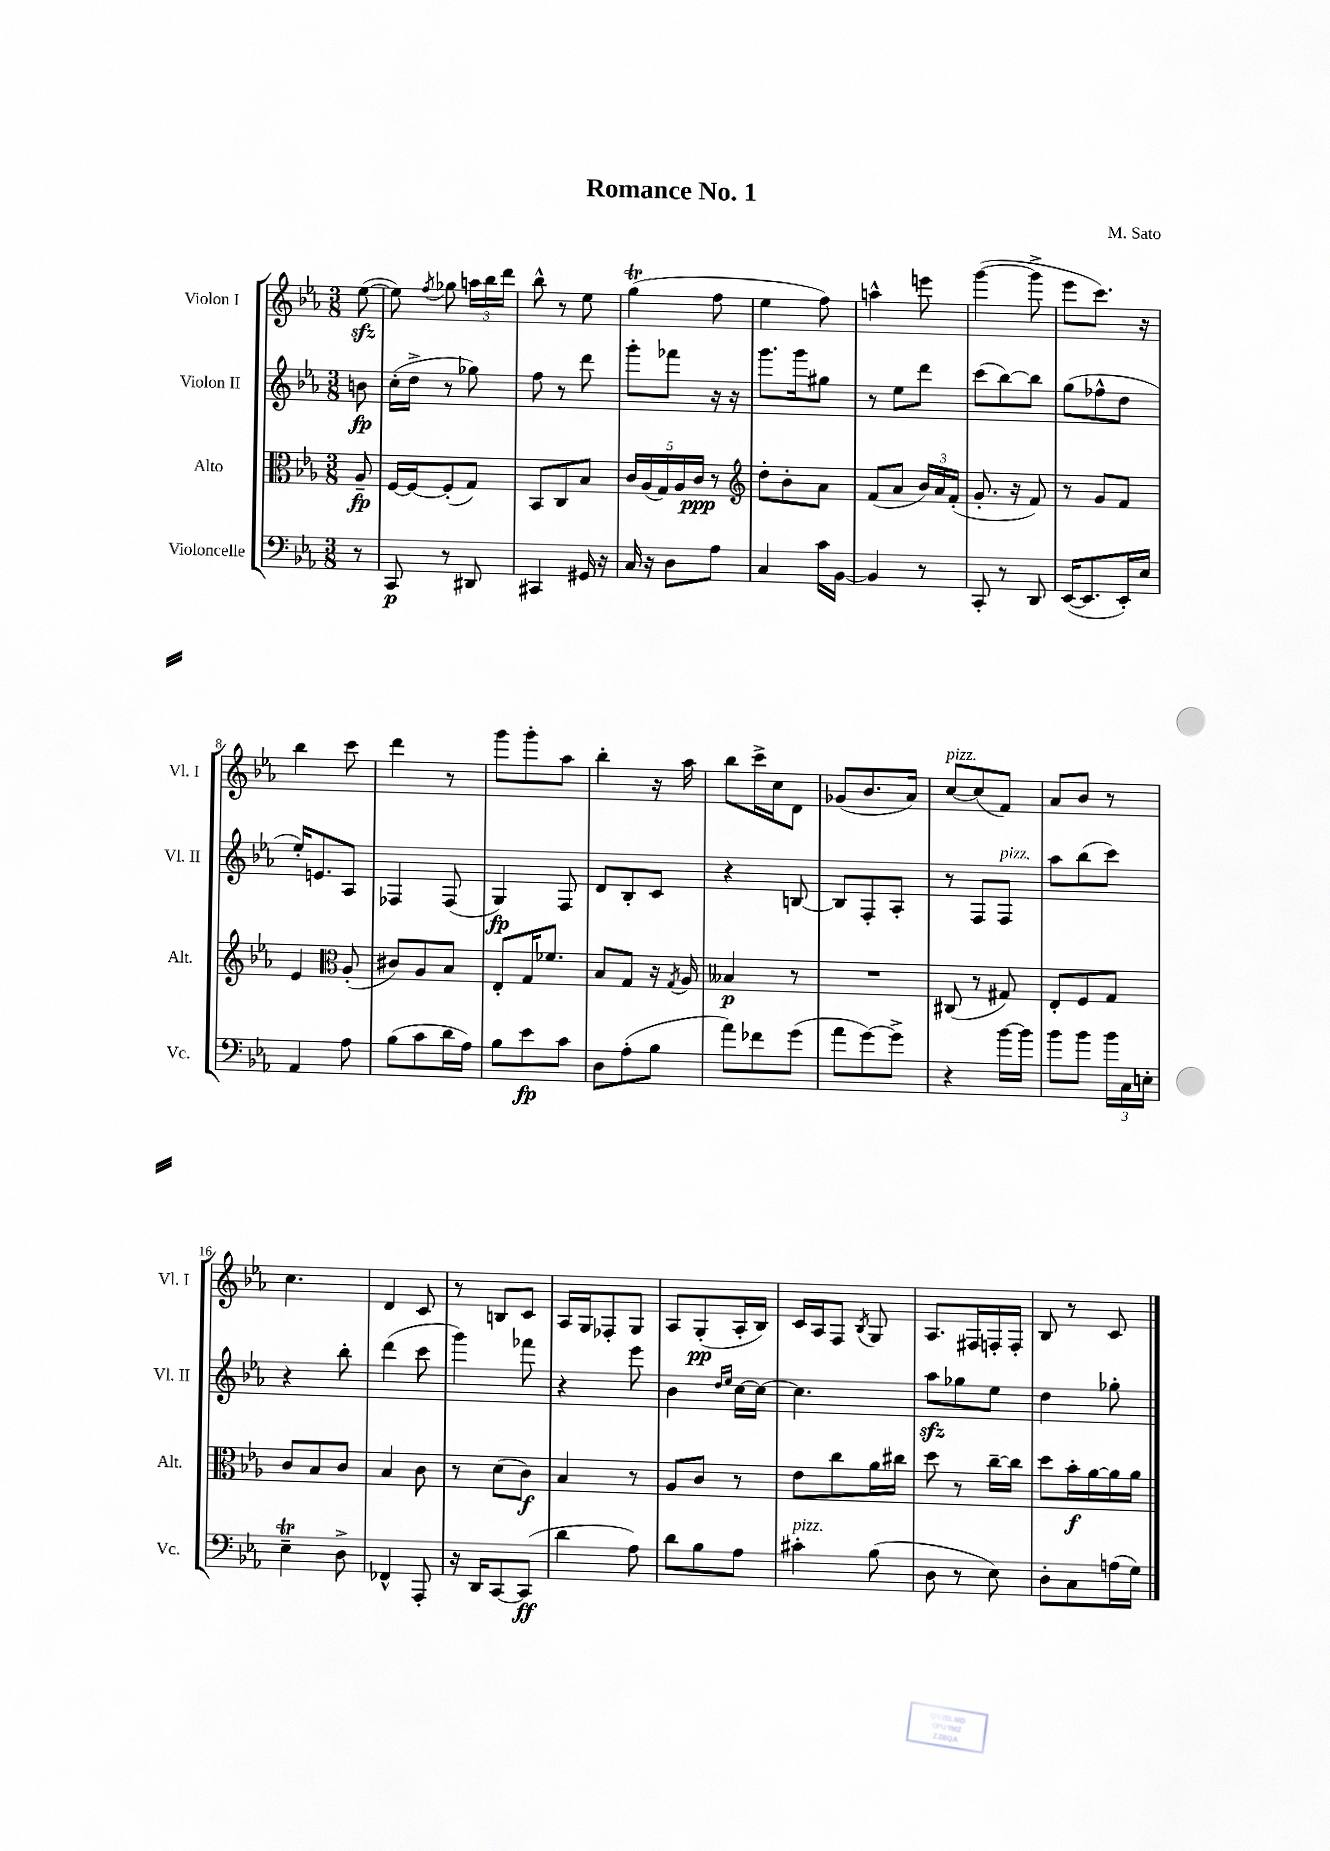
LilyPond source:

\header { title = "Romance No. 1" composer = "M. Sato" }
<<
\new StaffGroup <<
\new Staff = "s0" \with { instrumentName = "Violon I" shortInstrumentName = "Vl. I" } {
    \clef treble \key ees \major \numericTimeSignature \time 3/8 \partial 8
    \autoBeamOff ees''8~\sfz( |
    ees''8) \acciaccatura { f''8 } ges''8 \tuplet 3/2 { a''16[ bes''16 d'''16] } |
    bes''8-^ r8 ees''8 |
    g''4\trill( f''8 |
    ees''4 f''8) |
    a''4-^ e'''8 |
    g'''4~( g'''8-> |
    ees'''8[ c'''8.]) r16 |
    bes''4 c'''8 |
    d'''4 r8 |
    g'''8[ g'''8-. aes''8] |
    bes''4-. r16 aes''16 |
    bes''8[ c'''16-> c''16 d'8] |
    ges'8[( bes'8. aes'16]) |
    c''8[~^\markup { \italic "pizz." } c''8( f'8]) |
    aes'8[ bes'8] r8 |
    c''4. |
    d'4 c'8 |
    r8 b8[ c'8] |
    aes16[ g16 fes8-. g8] |
    aes8[ g8-.\pp( aes16-. bes16]) |
    c'16[ aes16 f8] \acciaccatura { bes8 } g8 |
    aes8.[ fis16 f16-. f16]-. |
    bes8 r8 c'8 \bar "|." |
}
\new Staff = "s1" \with { instrumentName = "Violon II" shortInstrumentName = "Vl. II" } {
    \clef treble \key ees \major \numericTimeSignature \time 3/8 \partial 8
    \autoBeamOff b'8\fp |
    c''16[-.( d''16]-> r8 ges''8) |
    f''8 r8 d'''8 |
    g'''8[-. fes'''8] r16 r16 |
    g'''8.[ g'''16 gis''8] |
    r8 ees''8[ d'''8] |
    c'''8[( bes''8~) bes''8] |
    g''8[( fes''8-^ d''8] |
    ees''16[-.) e'8. aes8] |
    fes4 fes8( |
    g4\fp) f8 |
    d'8[ bes8-. c'8] |
    r4 b8~ |
    b8[ f8-. aes8]-. |
    r8 f8[ f8]^\markup { \italic "pizz." } |
    aes''8[ bes''8( c'''8]) |
    r4 bes''8-. |
    d'''4( c'''8 |
    g'''4) fes'''8 |
    r4 ees'''8 |
    bes'4 \grace { d''16[ ees''16] } c''16[~ c''16]~ |
    c''4. |
    aes''8[\sfz ges''8 ees''8] |
    d''4 ges''8-. \bar "|." |
}
\new Staff = "s2" \with { instrumentName = "Alto" shortInstrumentName = "Alt." } {
    \clef alto \key ees \major \numericTimeSignature \time 3/8 \partial 8
    \autoBeamOff aes8--\fp |
    f16[~ f16~ f8-.( g8]) |
    bes,8[ c8 bes8] |
    \tuplet 5/4 { c'16[ aes16( g16) aes16 c'16]\ppp } r8 |
    \clef treble d''8[-. bes'8-. aes'8] |
    f'8[( aes'8] \tuplet 3/2 { bes'16[) aes'16 f'16]-.( } |
    g'8.-. r16 f'8) |
    r8 g'8[ f'8] |
    ees'4 \clef alto aes8-.( |
    cis'8[) aes8 bes8] |
    ees8[-. g16 fes'8.] |
    bes8[ g8] r16 \acciaccatura { g8 } aes16 |
    beses4\p r8 |
    R4. |
    cis8( r8 gis8) |
    ees8[-. f8 g8] |
    c'8[ bes8 c'8] |
    bes4 c'8 |
    r8 d'8[( c'8]\f) |
    bes4 r8 |
    aes8[ c'8] r8 |
    ees'8[ c''8 aes'16 cis''16] |
    d''8 r8 c''16[~-- c''16] |
    d''8[ bes'16-.\f aes'16~ aes'16 aes'16] \bar "|." |
}
\new Staff = "s3" \with { instrumentName = "Violoncelle" shortInstrumentName = "Vc." } {
    \clef bass \key ees \major \numericTimeSignature \time 3/8 \partial 8
    \autoBeamOff r8 |
    c,8\p r8 dis,8 |
    cis,4 gis,16 r16 |
    c16 r16 d8[ aes8] |
    c4 c'16[ bes,16]~ |
    bes,4 r8 |
    c,8-. r8 d,8 |
    ees,16[~( ees,8. ees,16-.) ees16] |
    aes,4 aes8 |
    bes8[( c'8 d'16 aes16]) |
    bes8[ ees'8\fp c'8] |
    d8[ aes8-.( bes8] |
    aes'8[) fes'8 g'8]( |
    aes'8[ g'8~) g'8]-> |
    r4 bes'16[~ bes'16] |
    bes'8[ bes'8] \tuplet 3/2 { bes'16[ c16 e16]-. } |
    ees4--\trill d8-> |
    fes,4-^ aes,,8-. |
    r16 d,16[ c,8~ c,8]\ff( |
    d'4 aes8) |
    d'8[ bes8 aes8] |
    cis'4-.^\markup { \italic "pizz." } bes8( |
    d8 r8 ees8) |
    d8[-. c8 a16( g16]) \bar "|." |
}
>>
>>
